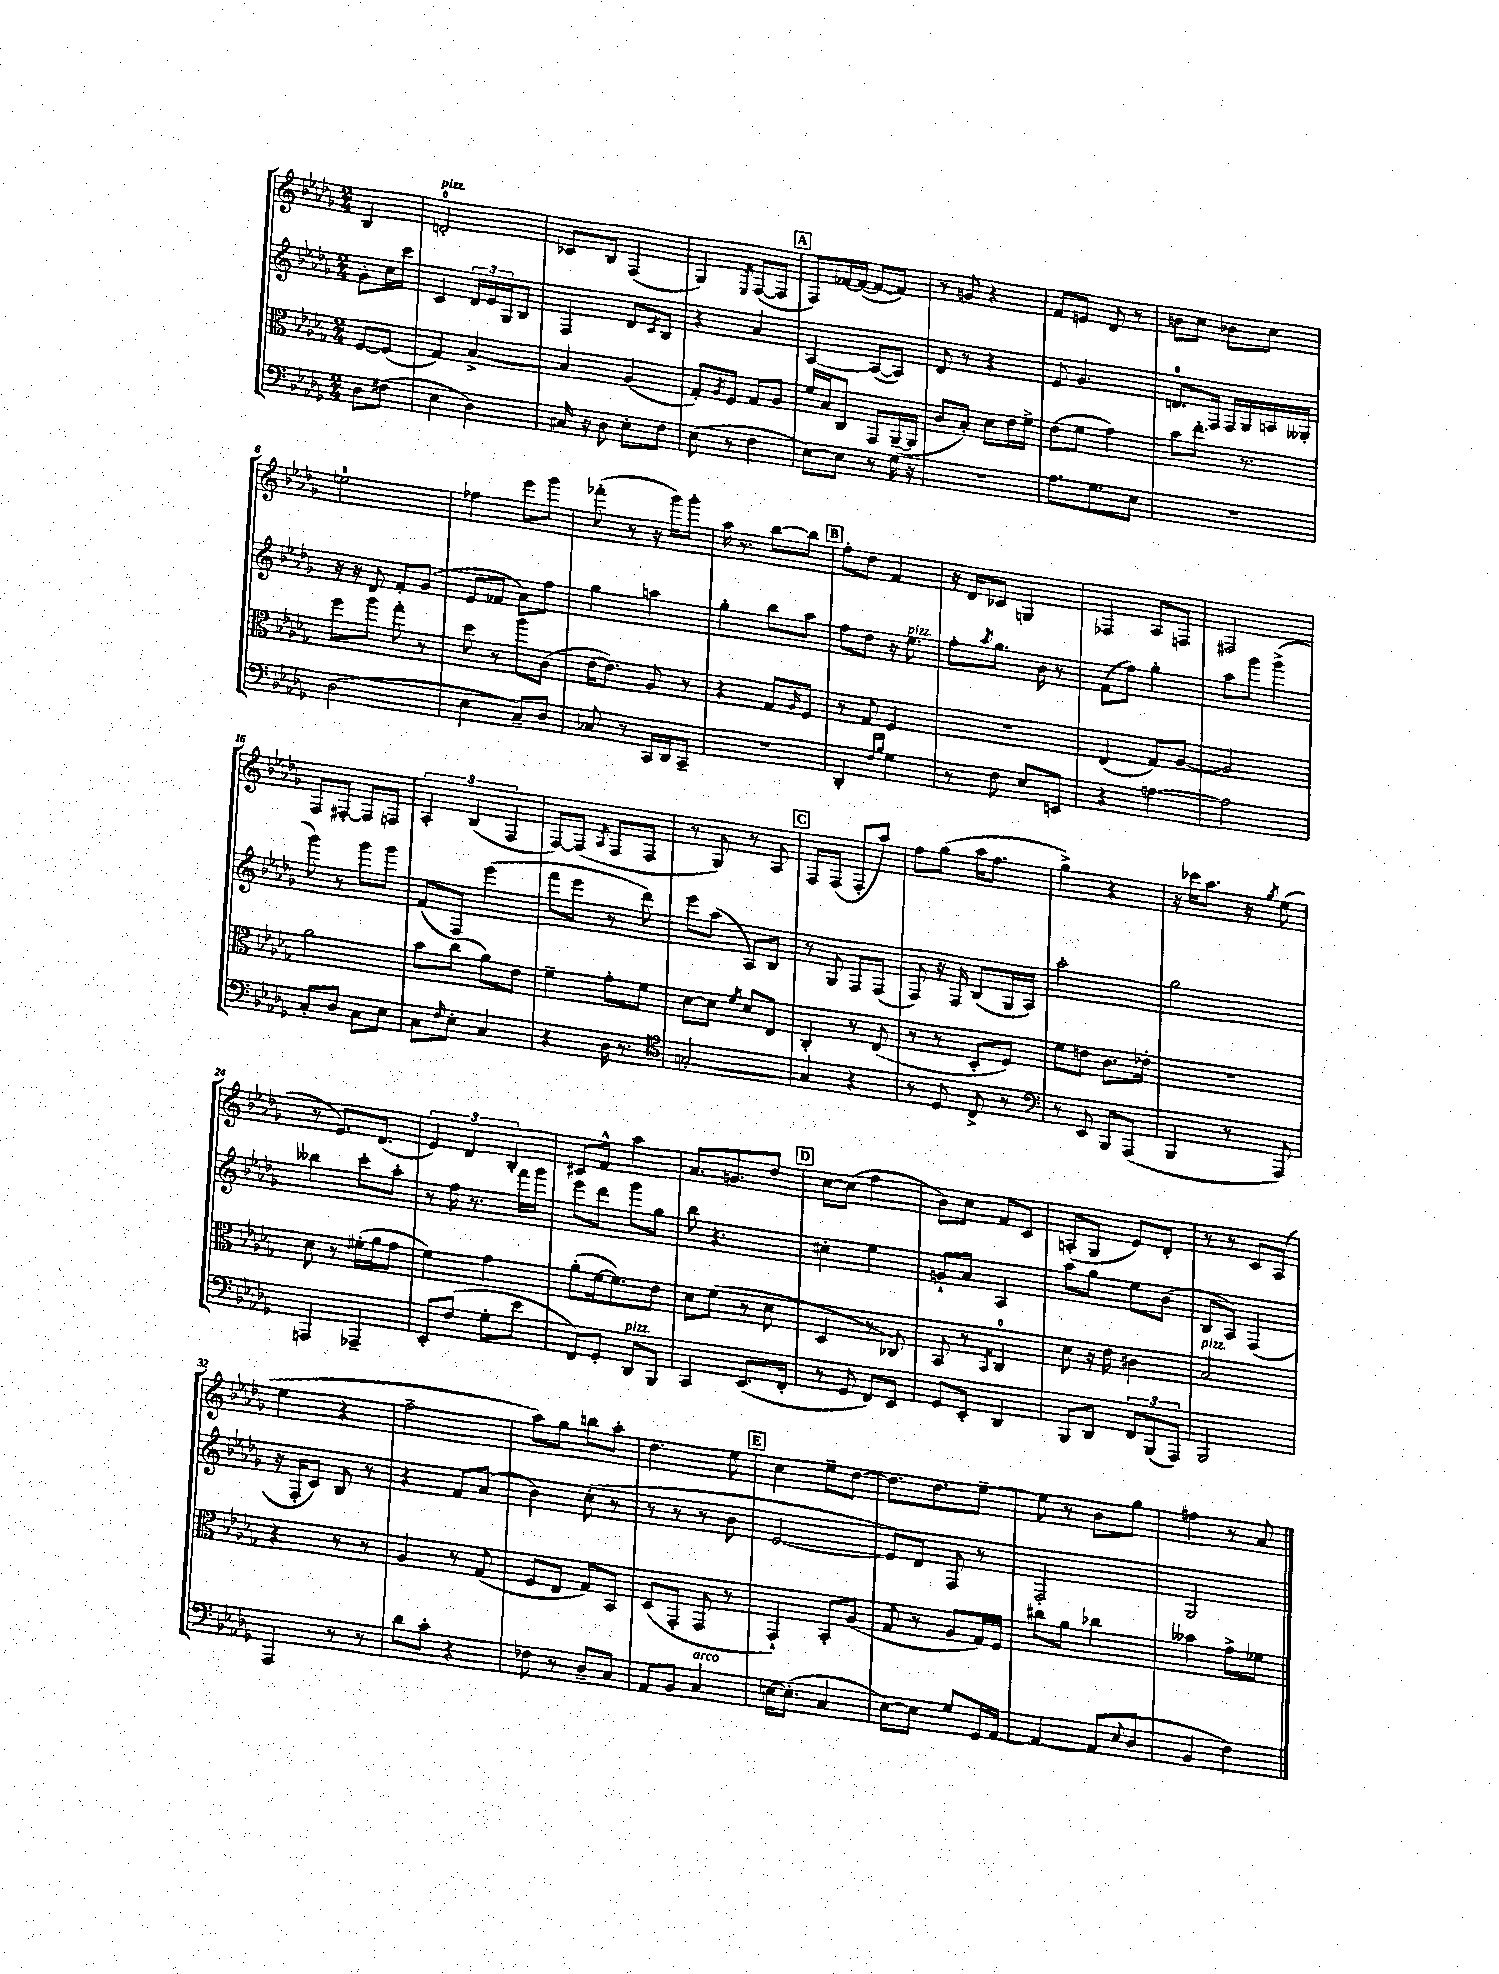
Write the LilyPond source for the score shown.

<<
\new StaffGroup <<
\new Staff = "s0" {
    \clef treble \key des \major \numericTimeSignature \time 2/4 \partial 4
    bes4 |
    d'2-0-.^\markup { \italic "pizz." } |
    ces'8 bes8 f4( |
    ges4) \acciaccatura { ees8 } f8~( f8 |
    \mark \markup { \box "A" } f8) fes'16~ fes'16~( fes'8~ fes'8) |
    r8 g'8 r4 |
    f'8 e'8 des'8 r8 |
    b'8 c''8 bes'8 c''8 |
    e''2-0 |
    fes''4 ees'''8 ges'''8 |
    fes'''8-.( r8 r16 ges'''16) ges'''8-. |
    aes''16 r8. bes''8~ bes''8 |
    \mark \markup { \box "B" } f''8-. des''8 f'4 |
    r16 des'16 ces'8 g4 |
    fes4 aes8 f8 |
    fis2 |
    f8 fis8~-. fis8 f8 |
    \tuplet 3/2 { aes4-. bes4( f4 } |
    f8~) f8( \acciaccatura { aes8 } f8 f8 |
    r8 ges8) r8 aes8 |
    \mark \markup { \box "C" } f8 f8( f8-. aes''8) |
    f''8 ges''8( aes''16 f''8. |
    ges''4->) r4 |
    r16 ces'''16 aes''8. r16 \acciaccatura { ges''8 } ees''8( |
    r8 ees'8.) des'8.( |
    \tuplet 3/2 { ees'4) des'4 bes4-. } |
    cis'8 f'8-^ aes''4 |
    aes'8. g'8. des''8 |
    \mark \markup { \box "D" } c''8~ c''8( f''4 |
    bes'8) c''8 f'8 c'8 |
    a8-.( ges8 ees'8) des'8-. |
    r8 r8 c'8 aes8( |
    ees''4 r4 |
    f''2-- |
    aes''8) ges''8 b''8 aes''8-. |
    des''4. ees''8 |
    \mark \markup { \box "E" } c''4 ees''8-- des''8~ |
    des''8. des''8. ees''8~-- |
    ees''8 r8 bes'8 ges''8 |
    fis''4 r8 aes'8 \bar "|." |
}
\new Staff = "s1" {
    \clef treble \key des \major \numericTimeSignature \time 2/4 \partial 4
    ges'8-. c''16 c'''16 |
    c'4 \tuplet 3/2 { des'16 ees'16 ges16 } bes8 |
    f4 des'8 \acciaccatura { c'8 } bes8 |
    r4 aes'4 |
    \mark \markup { \box "A" } aes4~ aes8~( aes8) |
    des'8 r8 r4 |
    ees'8 ges'4. |
    d'8.-0 f16 f16 ges16 a16 geses16-. |
    r16 r16 des'8 f'8-. ges'8( |
    ees'8 fes'8 aes'8) f''8 |
    ges''4 a''4 |
    ges''4-. bes''8 aes''8 |
    \mark \markup { \box "B" } f''8 des''8 r16 ees''8.^\markup { \italic "pizz." } |
    f''8-. \acciaccatura { aes''8 } ges''8. bes'16 r8 |
    f'8( f''8) ges''4-. |
    aes''8 ges'''8 ges'''4->( |
    ges'''8) r8 ges'''8 ges'''8 |
    f'8( f8) ees'''4( |
    f'''8 ees'''8 r8 des'''8) |
    ees'''8 aes''8( aes8) bes8 |
    \mark \markup { \box "C" } r8 ges8 f8 f8( |
    f8) r16 f16 bes8( ges16 aes16) |
    aes''2-. |
    ges''2 |
    beses''4 c'''8-. aes''8-. |
    r8 f''16 r8. f'''16 ges'''16 |
    ees'''8 des'''8 ges'''8 ges''8 |
    bes''8 r4. |
    \mark \markup { \box "D" } cis''4-. ees''4 |
    g'8-! aes'8 aes4 |
    aes''8 ges''8 ees''8 bes'8( |
    bes8 aes8) f4( |
    r16 f16-. c'8) bes8 r8 |
    r4 f'8 aes'8( |
    bes'4) c''8-.( r8 |
    r8 r8 r8 bes'8 |
    \mark \markup { \box "E" } ees'2~ |
    ees'8) des'8 f8 r8 |
    f2-. |
    ges2 \bar "|." |
}
\new Staff = "s2" {
    \clef alto \key des \major \numericTimeSignature \time 2/4 \partial 4
    f8~ f8( |
    ges4) bes4~-> |
    bes4 aes4( |
    ges8-.) \acciaccatura { aes8 } f8 ges8 aes8 |
    \mark \markup { \box "A" } f'16 bes16 c8 ges,8 aes,16~--( aes,16 |
    c'8 bes8-.) des'8 ees'16 f'16-> |
    ees'8( f'8 ges'4) |
    bes'8 ees''8.-. r8. |
    f''8 aes''8 ges''8-. r8 |
    des''8 r8 aes''8 c'8( |
    ees'16~ ees'8.) aes8 r8 |
    r4 ges8 \grace { aes16 } f8 |
    \mark \markup { \box "B" } r8 ges8 f4 |
    R2 |
    ees4( ges8) aes8~ |
    aes2 |
    aes'2 |
    bes'8 c''8( aes'8) ees'8 |
    f'4-- ges'8-. f'8 |
    des'8~ des'8 \acciaccatura { f'8 } des'8 ees8 |
    \mark \markup { \box "C" } c4-. r8 ees8( |
    r8 r8 des8-. f8) |
    f'8 e'8 c'8. ees'16-. |
    r2 |
    des'8 r8 fis'16-.( aes'16 ges'8 |
    f'4) ges'4 |
    aes'8-.( f'16~ f'8.) ees'8 |
    des'8 f'8( r8 des'8 |
    \mark \markup { \box "D" } des4 r8 ces8) |
    bes,8 r8 \acciaccatura { bes,8 } c4-0 |
    des'8 r16 ees'16 cis'4 |
    bes2^\markup { \italic "pizz." } |
    r4 r8 r8 |
    aes4 r8 ges8( |
    f8 ees8 ges8) bes,8 |
    des8( ges,8-. ges,8 r8 |
    \mark \markup { \box "E" } ges,4-!) bes,8-. aes8( |
    ges8 r8 aes8 ges16) f16 |
    cis''8 aes'8 ces''4 |
    beses'4 ges'8-> fes'8 \bar "|." |
}
\new Staff = "s3" {
    \clef bass \key des \major \numericTimeSignature \time 2/4 \partial 4
    des8 fis8( |
    ees4 des4) |
    cis16 r16 des8 ees8-. f8 |
    ees8( r8 f4 |
    \mark \markup { \box "A" } ees8~) ees8 r8 ges16 r16 |
    r2 |
    aes8. ges8. ees8 |
    R2 |
    des2( |
    ees4 c8--) des8 |
    ces8 r8 c,16 des,16 c,8-- |
    R2 |
    \mark \markup { \box "B" } des,4-. \grace { f16 bes16 } ges4 |
    r8 f8 ees8 e,8 |
    r4 a4~ |
    a2 |
    c8-. des8 c8 ees8 |
    c8 \grace { f16 } ees8-. c4 |
    r4 des16 r8. |
    \clef tenor g2~-. |
    \mark \markup { \box "C" } g4 r4 |
    r8 des8 c8-> r8 |
    \clef bass r8 ees,8 bes,,8 aes,,8( |
    bes,,4 r8 aes,,8) |
    a,,4 aes,,4-- |
    ees,8-. f8( ges8-. ees'8 |
    f,8) ges,8-. des,8^\markup { \italic "pizz." } bes,,8 |
    c,4 ees,8.( f,16-. |
    \mark \markup { \box "D" } r8 ges,8 f,8) ees,8 |
    ges,8 ees,8-. des,4 |
    bes,,8 des,8 \tuplet 3/2 { f,8 bes,,8( aes,,8) } |
    bes,,2 |
    aes,,4 r8 r8 |
    des'8 c'8-. r4 |
    fes8 r8 des8-- c8 |
    aes,8 bes,8 c4^\markup { \italic "arco" } |
    \mark \markup { \box "E" } e16~ e8.-.( c4 |
    ees8~) ees8 ges8 ges,16 aes,16~ |
    aes,4~ aes,8( \appoggiatura { ees8 } des8 |
    bes,4 f4) \bar "|." |
}
>>
>>
